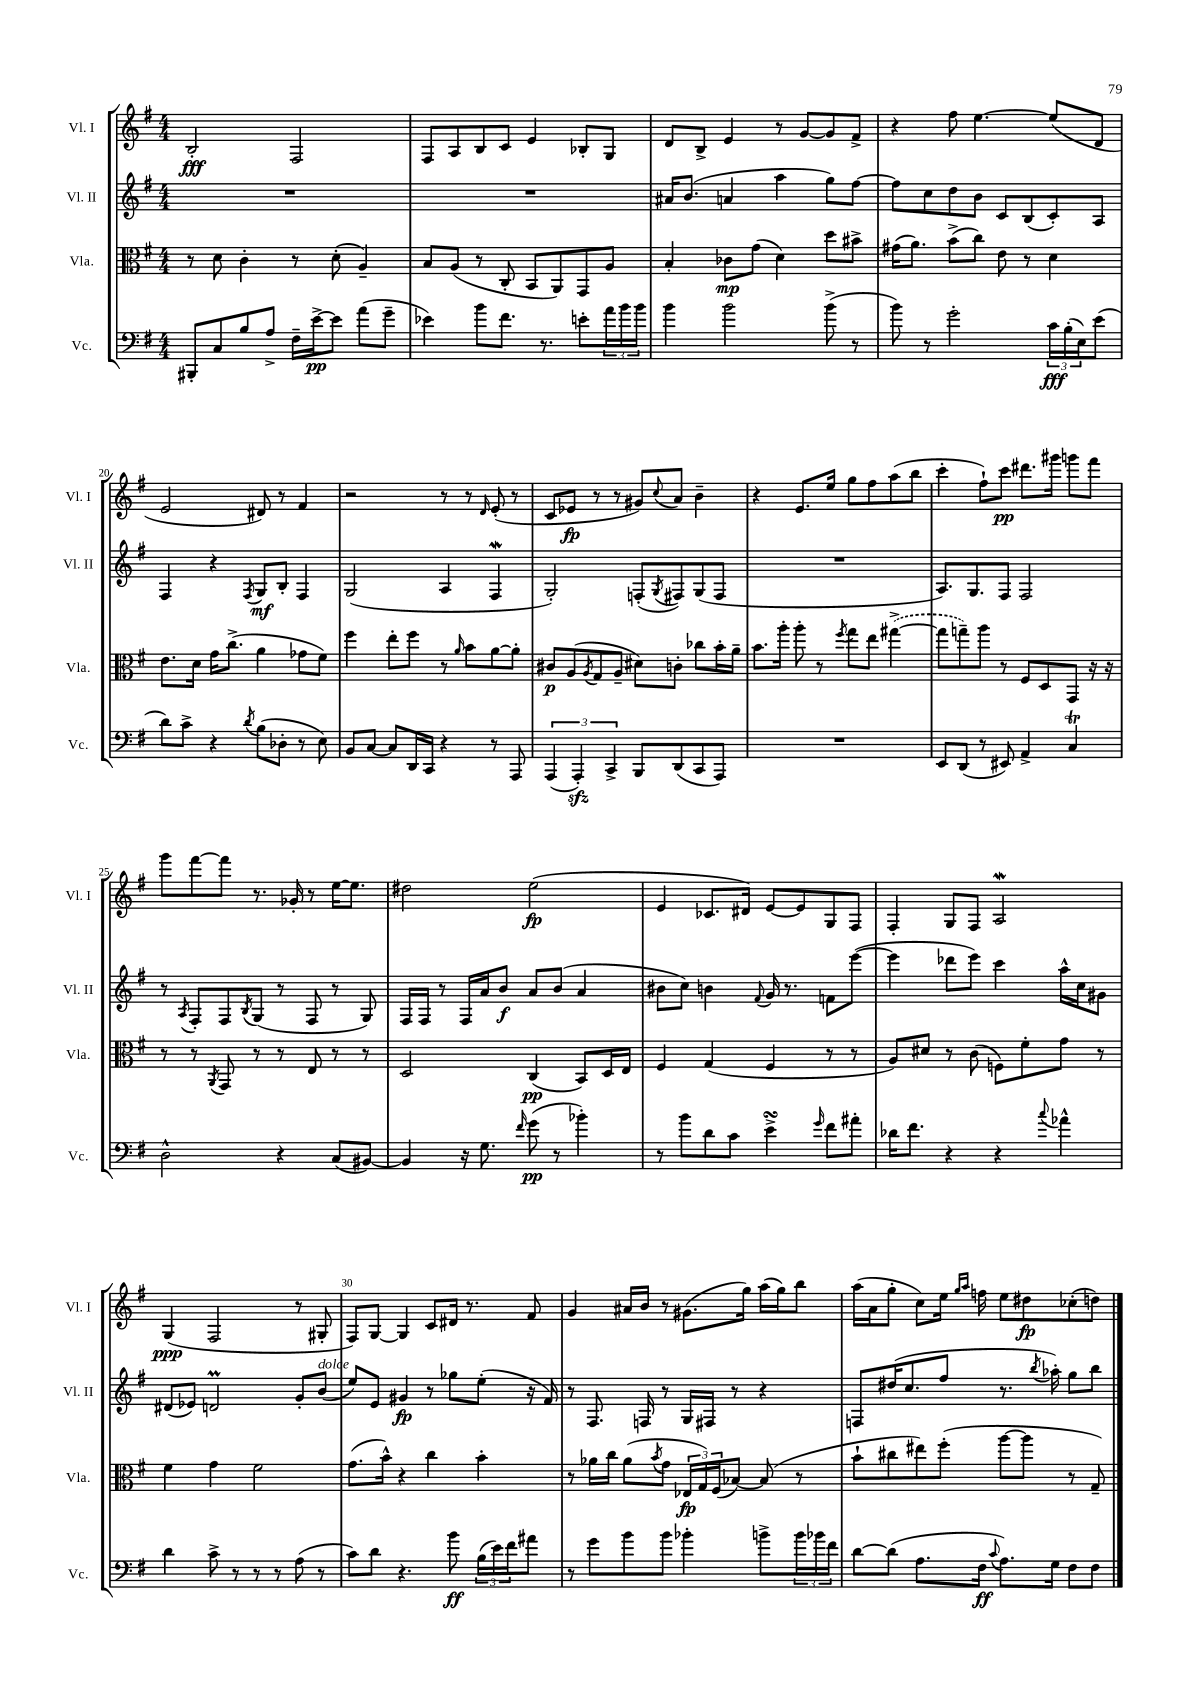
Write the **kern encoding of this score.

**kern	**kern	**kern	**kern
*staff4	*staff3	*staff2	*staff1
*clefF4	*clefC3	*clefG2	*clefG2
*k[f#]	*k[f#]	*k[f#]	*k[f#]
*M4/4	*M4/4	*M4/4	*M4/4
8BBB#'/L	8r	1r	2B'/
8C/	8d\	.	.
8B/	4c'\	.	.
8A^/J	.	.	.
16F#~\LL	8r	.	2F#/
[16e^\J	.	.	.
8e\]J	(8d'\	.	.
(8a\L	4A~/)	.	.
8g~\J	.	.	.
=	=	=	=
4e-\)	8B/L	1r	8F#/L
.	(8A/J	.	8A/
8b\L	8r	.	8B/
8.f#\J	8C'/	.	8c/J
.	8BB/L	.	4e/
8.r	.	.	.
.	8AA/)	.	.
8e'\L	8GG/	.	8B-'/L
24a\L	8A/J	.	8G/J
24b\	.	.	.
24b\JJ	.	.	.
=	=	=	=
4b\	4B'/	16a#/LK	8d/L
.	.	(8.b/J	.
.	.	.	8B^/J
2b\	8c-\L	4a/	4e/
.	(8g\J	.	.
.	4d\)	4aa\	8r
.	.	.	[8g/L
(8b^\	8dd\L	8gg\L)	8g/]
8r	8b#^\J	[8ff#\J	8f#^/J
=	=	=	=
8b\)	(16g#\LK	8ff#\]L	4r
.	8.a\J)	.	.
8r	.	8cc\	.
2g'\	(8b^\L	8dd\	8ff#\
.	8cc\J)	8b\J	[4.ee\
.	8e\	8c/L	.
.	8r	(8B/	.
24c\LL	4d\	8c'/)	(8ee/]L
(24B'\	.	.	.
24E\J)	.	.	.
(8e\J	.	8A/J	8d/J
=	=	=	=
8d\L)	8.e\L	4F#/	2e/
8c^\J	.	.	.
.	16d\Jk	.	.
4r	16g\LK	4r	.
.	(8.cc^\J	.	.
8qd/	.	8qF#/	.
(8B\L	4a\	8G/L	8d#/)
8D-'\J	.	8B'/J	8r
8r	8g-\L	4F#/	4f#/
8E\)	8f#\J)	.	.
=	=	=	=
8BB/L	4ff#\	(2G/	2r
[8C/J	.	.	.
8C/]L	8ee'\L	.	.
16DD/L	8ff#\J	.	.
16CC/JJ	.	.	.
4r	8r	4A/	8r
.	16qqa/	.	.
.	8b\L	.	8r
.	.	.	16qqd/
8r	[8a\	4F#/	(8e'/
8AAA/	8a'\]J	.	8r
=	=	=	=
(6AAA/	8c#/L	2G'/)	8c/L
.	(8A/	.	8e-/J
6AAA'/)	.	.	.
.	8qA/	.	.
.	8G/	.	8r
6CC^/	.	.	.
.	8A~/J	.	8r
8BBB/L	8d#\L)	(8F'/L	8g#/L)
.	.	8qG/	8qqcc/
(8DD/	8c'\J	8F#/)	8a/J
8CC/	8cc-\L	(8G/	4b~\
8AAA/J)	16b'\L	8F#/J	.
.	16a~\JJ	.	.
=	=	=	=
1r	8.b\L	1r	4r
.	16aa'\Jk	.	.
.	8aa'\	.	8.e/L
.	8r	.	.
.	.	.	16ee/Jk
.	8qff#/	.	.
.	8gg\L	.	8gg\L
.	8ee\J	.	8ff#\
.	([4gg#^\	.	(8aa\
.	.	.	8bb\J
=	=	=	=
8EE/L	8gg#\]L	8.A/L)	4ccc'\
(8DD/J	8gg~\)	.	.
.	.	8.G/	.
8r	8aa\J	.	8ff#`\L)
8EE#/)	8r	8F#/J	8ccc\J
4AA^/	8F#/L	2F#/	8.ddd#\L
.	8D/	.	.
.	.	.	16ggg#\Jk
4C/	8GG/J	.	8ggg\L
.	16r	.	8fff#\J
.	16r	.	.
=	=	=	=
2D^^\	8r	8r	8ggg\L
.	.	8qA/	.
.	8r	8F#'/L	[8fff#\
.	8qAA/	.	.
.	8GG/	8F#/	8fff#\]J
.	.	8qB/	.
.	8r	(8G/J	8.r
4r	8r	8r	.
.	.	.	16g-'/
.	8E/	8F#/	8r
(8C/L	8r	8r	[16ee\LK
.	.	.	8.ee\]J
[8BB#/J)	8r	8G/)	.
=	=	=	=
4BB#/]	2D/	16F#/LL	2dd#\
.	.	16F#/JJ	.
.	.	8r	.
16r	.	16F#/LL	.
8.G\	.	16a/J	.
.	.	8b/J	.
16qqf#/	.	.	.
(8g\	(4C/	8a/L	(2ee\
8r	.	(8b/J	.
4b-'\)	8BB/L)	4a/	.
.	16D/L	.	.
.	16E/JJ	.	.
=	=	=	=
8r	4F#/	8b#\L	4e/
8b\L	.	8cc\J)	.
8d\	(4G/	4b\	8.c-/L
8c\J	.	.	.
.	.	.	16d#/Jk)
.	.	8qqf#/	.
4e^\	4F#/	16g/	[8e/L
.	.	8.r	.
.	.	.	8e/]
16qqg/	.	.	.
8f#\L	8r	8f\L	8G/
8a#'\J	8r	([8eee\J	8F#/J
=	=	=	=
16d-\LK	8A/L)	4eee\]	4F#'/
8.f#\J	.	.	.
.	8d#/J	.	.
4r	8r	8ddd-\L	8G/L
.	(8c\	8eee\J)	8F#/J
4r	8F\L)	4ccc\	2A/
.	8f#'\	.	.
8qqcc/	.	.	.
4a-^^\	8g\J	16aa^^\LL	.
.	.	16cc\J	.
.	8r	8g#\J	.
=	=	=	=
4d\	4f#\	(8d#/L	(4G/
.	.	8e-/J)	.
8c^\	4g\	2d/	2F#/
8r	.	.	.
8r	2f#\	.	.
8r	.	.	.
(8A\	.	8g'/L	8r
8r	.	(8b/J	8G#'/
=	=	=	=
8c\L)	(8.g\L	8ee/L)	8F#/L)
8d\J	.	8e/J	[8G/J
.	16b^^\Jk)	.	.
4.r	4r	4g#/	4G/]
.	4cc\	8r	8c/L
8b\	.	8gg-\L	16d#/Jk
.	.	.	8.r
(24B\LL	4b'\	(8ee'\J	.
24e\)	.	.	.
24f#\J	.	.	.
8a#\J	.	16r	8f#/
.	.	16f#/)	.
=	=	=	=
8r	8r	8r	4g/
8g\L	16a-\LL	8.F#/	.
.	16cc\JJ	.	.
8b\	(8a-\L	.	16a#/LL
.	.	16F/	16b/JJ
.	8qb/	.	.
8b\J	8g\J	8r	8r
4b-'\	24E-/LL	16G/LL	(8.g#\L
.	24G/)	.	.
.	.	16F#/JJ	.
.	(24F#/J	.	.
.	[8B-/J)	8r	.
.	.	.	16gg\Jk)
8b^\L	(8B-/]	4r	(16aa\LL
.	.	.	16gg\J)
24b\L	8r	.	8bb\J
24b-\	.	.	.
24f#\JJ	.	.	.
=	=	=	=
[8d\L	8b`\L	8F/L	(16aa\LL
.	.	.	16a\J
(8d\]J	8cc#\	(16dd#/K	8gg'\J
.	.	8.cc/	.
8.A\L	8ee#\)	.	8cc\L)
.	(8ff#'\J	8ff#/J	16ee\Jk
.	.	.	16qqgg/LL
.	.	.	16qqaa/JJ
16F#\Jk	.	.	16ff\
8qqc/	.	.	.
8.A\L)	[8aa\L	8.r	8ee\L
.	8aa\]J	.	8dd#\
.	.	8qbb/	.
16G\Jk	.	16aa-'\)	.
8F#\L	8r	8gg\L	(8cc-'\
8F#\J	8G~/)	8bb\J	8dd\J)
==	==	==	==
*-	*-	*-	*-
